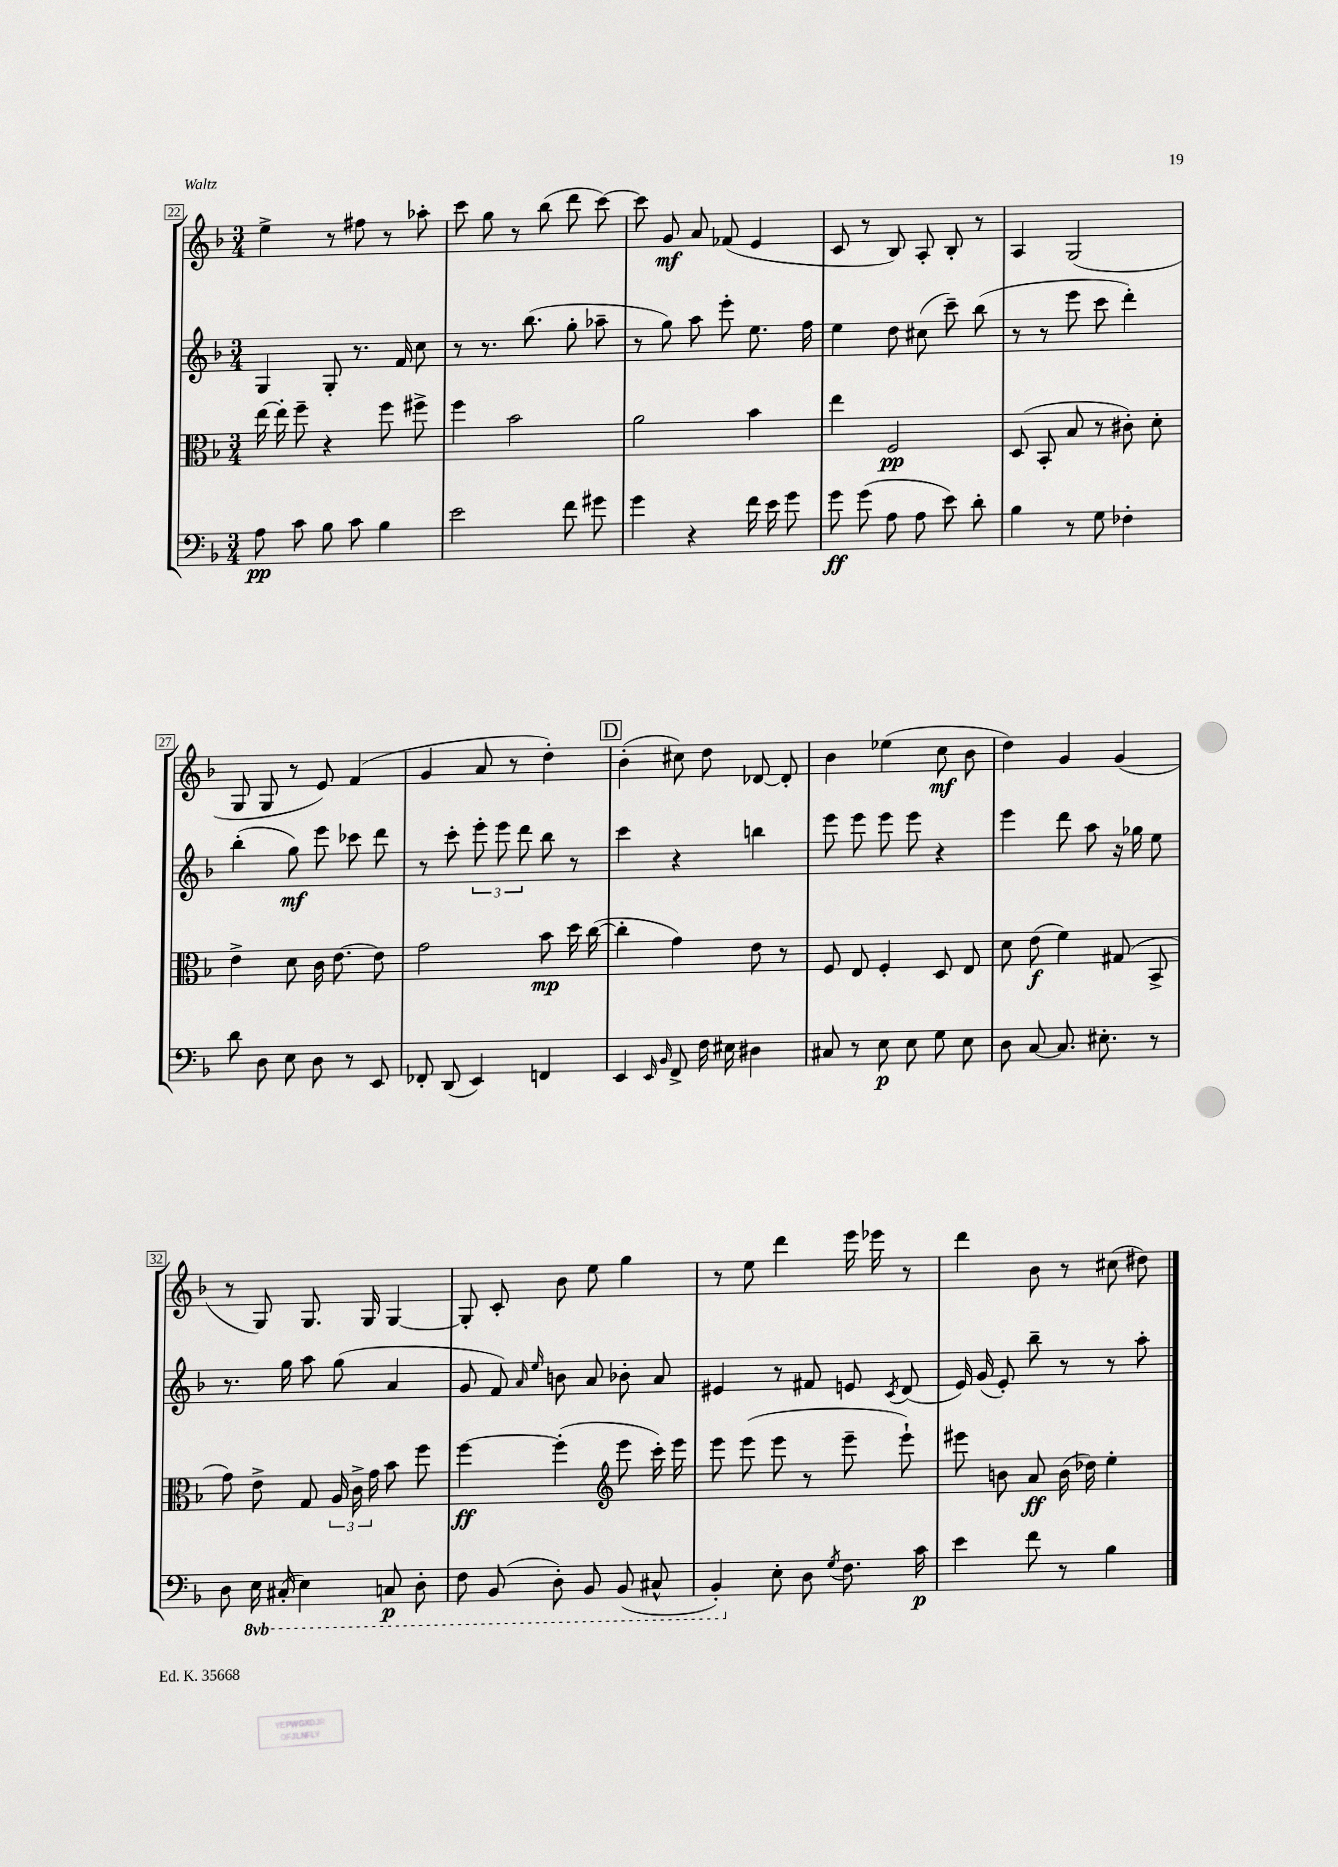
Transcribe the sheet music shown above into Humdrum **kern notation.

**kern	**kern	**kern	**kern
*staff4	*staff3	*staff2	*staff1
*clefF4	*clefC3	*clefG2	*clefG2
*k[b-]	*k[b-]	*k[b-]	*k[b-]
*M3/4	*M3/4	*M3/4	*M3/4
8A\	[16ee\	4G/	4ee^\
.	16ee'\]	.	.
8c\	8ff~\	.	.
8B-\	4r	8G'/	8r
8c\	.	8.r	8ff#\
4B-\	8ff\	.	8r
.	.	16f/	.
.	8ff#^\	8cc\	8aa-'\
=	=	=	=
2e\	4ff\	8r	8ccc\
.	.	8.r	8gg\
.	2b-\	.	8r
.	.	(8.bb-\	.
.	.	.	(8bb-\
8f\	.	8gg'\	8ddd\
8g#\	.	8aa-~\	[8ccc\)
=	=	=	=
4g\	2a\	8r	8ccc\]
.	.	8gg\)	8g/
4r	.	8aa\	8a/
.	.	8eee'\	(8f-/
16f\	4b-\	8.ee\	4e/
16e\	.	.	.
8g\	.	.	.
.	.	16ff\	.
=	=	=	=
8g\	4ee\	4ee\	8c/
(8g\	.	.	8r
8A\	2F/	8dd\	8B-/)
8A\	.	(8cc#\	8A'/
8e\)	.	8ccc~\)	8B-'/
8d'\	.	(8bb-\	8r
=	=	=	=
4B-\	(8D/	8r	4A/
.	8BB-'/	8r	.
8r	8B-/	8eee\	(2G/
8G\	8r	8ccc\	.
4F-'\	8c#'\)	4ddd'\)	.
.	8d'\	.	.
=	=	=	=
8d\	4e^\	(4bb-'\	8G/
8D\	.	.	8G/
8E\	8d\	8gg\)	8r
8D\	16c\	8eee\	8e/)
.	[8.e\	.	.
8r	.	8ccc-\	(4f/
8EE/	8e\]	8ddd\	.
=	=	=	=
8FF-'/	2g\	8r	4g/
(8DD/	.	8ccc'\	.
4EE/)	.	12eee'\	8a/
.	.	12eee\	.
.	.	.	8r
.	.	12ddd\	.
4FF/	8b-\	8bb-\	4dd'\)
.	16dd\	8r	.
.	([16cc\	.	.
=	=	=	=
4EE/	4cc'\]	4ccc\	(4b-'\
16qqEE/	.	.	.
16qqBB-/	.	.	.
8FF^/	4g\)	4r	8cc#\)
16F\	.	.	8dd\
16E#\	.	.	.
4D#\	8e\	4bb\	[8d-/
.	8r	.	8d-'/]
=	=	=	=
8C#/	8F/	8eee\	4b-\
8r	8E/	8eee\	.
8E\	4F'/	8eee\	(4ee-\
8E\	.	8eee\	.
8G\	8D/	4r	8cc\
8E\	8E/	.	8b-\
=	=	=	=
8D\	8d\	4eee\	4dd\)
[8C/	(8e\	.	.
8.C/]	4f\)	8ddd\	4g/
.	.	8aa\	.
8.E#'\	.	.	.
.	(8G#/	16r	(4g/
.	.	16gg-\	.
8r	8BB-^/	8ee\	.
=	=	=	=
8D\	8g\)	8.r	8r
16EE\	8e^\	.	8G/)
(16CC#'/	.	16gg\	.
4EE\)	8G/	8aa\	8.G/
.	24A/	(8gg\	.
.	24c^\	.	.
.	.	.	16G/
.	24g\	.	.
8CC/	8b-\	4a/	[4G/
8DD'\	8ff\	.	.
=	=	=	=
8FF\	[4ff\	8g/	8G'/]
(8BBB-/	.	8f/)	8c'/
.	.	16qqa/	.
.	.	16qqee/	.
8DD'\)	(4ff'\]	8b\	8b-\
8BBB-/	.	8a/	8ee\
*	*clefG2	*	*
(8BBB-/	8eee\	8b-'\	4gg\
8CC#^^/	16ccc'\)	8a/	.
.	16eee\	.	.
=	=	=	=
4BBB-'/)	8eee\	4e#/	8r
.	(8eee\	.	8ee\
8E'\	8eee\	8r	4ddd\
8D\	8r	8f#/	.
8qG/	.	.	.
8.F\	8eee~\	8e/	16eee\
.	.	.	16eee-\
.	.	8qc/	.
.	8eee`\)	(8d/	8r
16c\	.	.	.
=	=	=	=
4e\	8eee#\	16e/)	4ddd\
.	.	(16g/	.
.	8b\	8e'/)	.
8f\	8a/	8bb-~\	8b-\
8r	(16b\	8r	8r
.	16dd-\)	.	.
4B-\	4ee'\	8r	(8cc#\
.	.	8aa'\	8dd#\)
==	==	==	==
*-	*-	*-	*-
